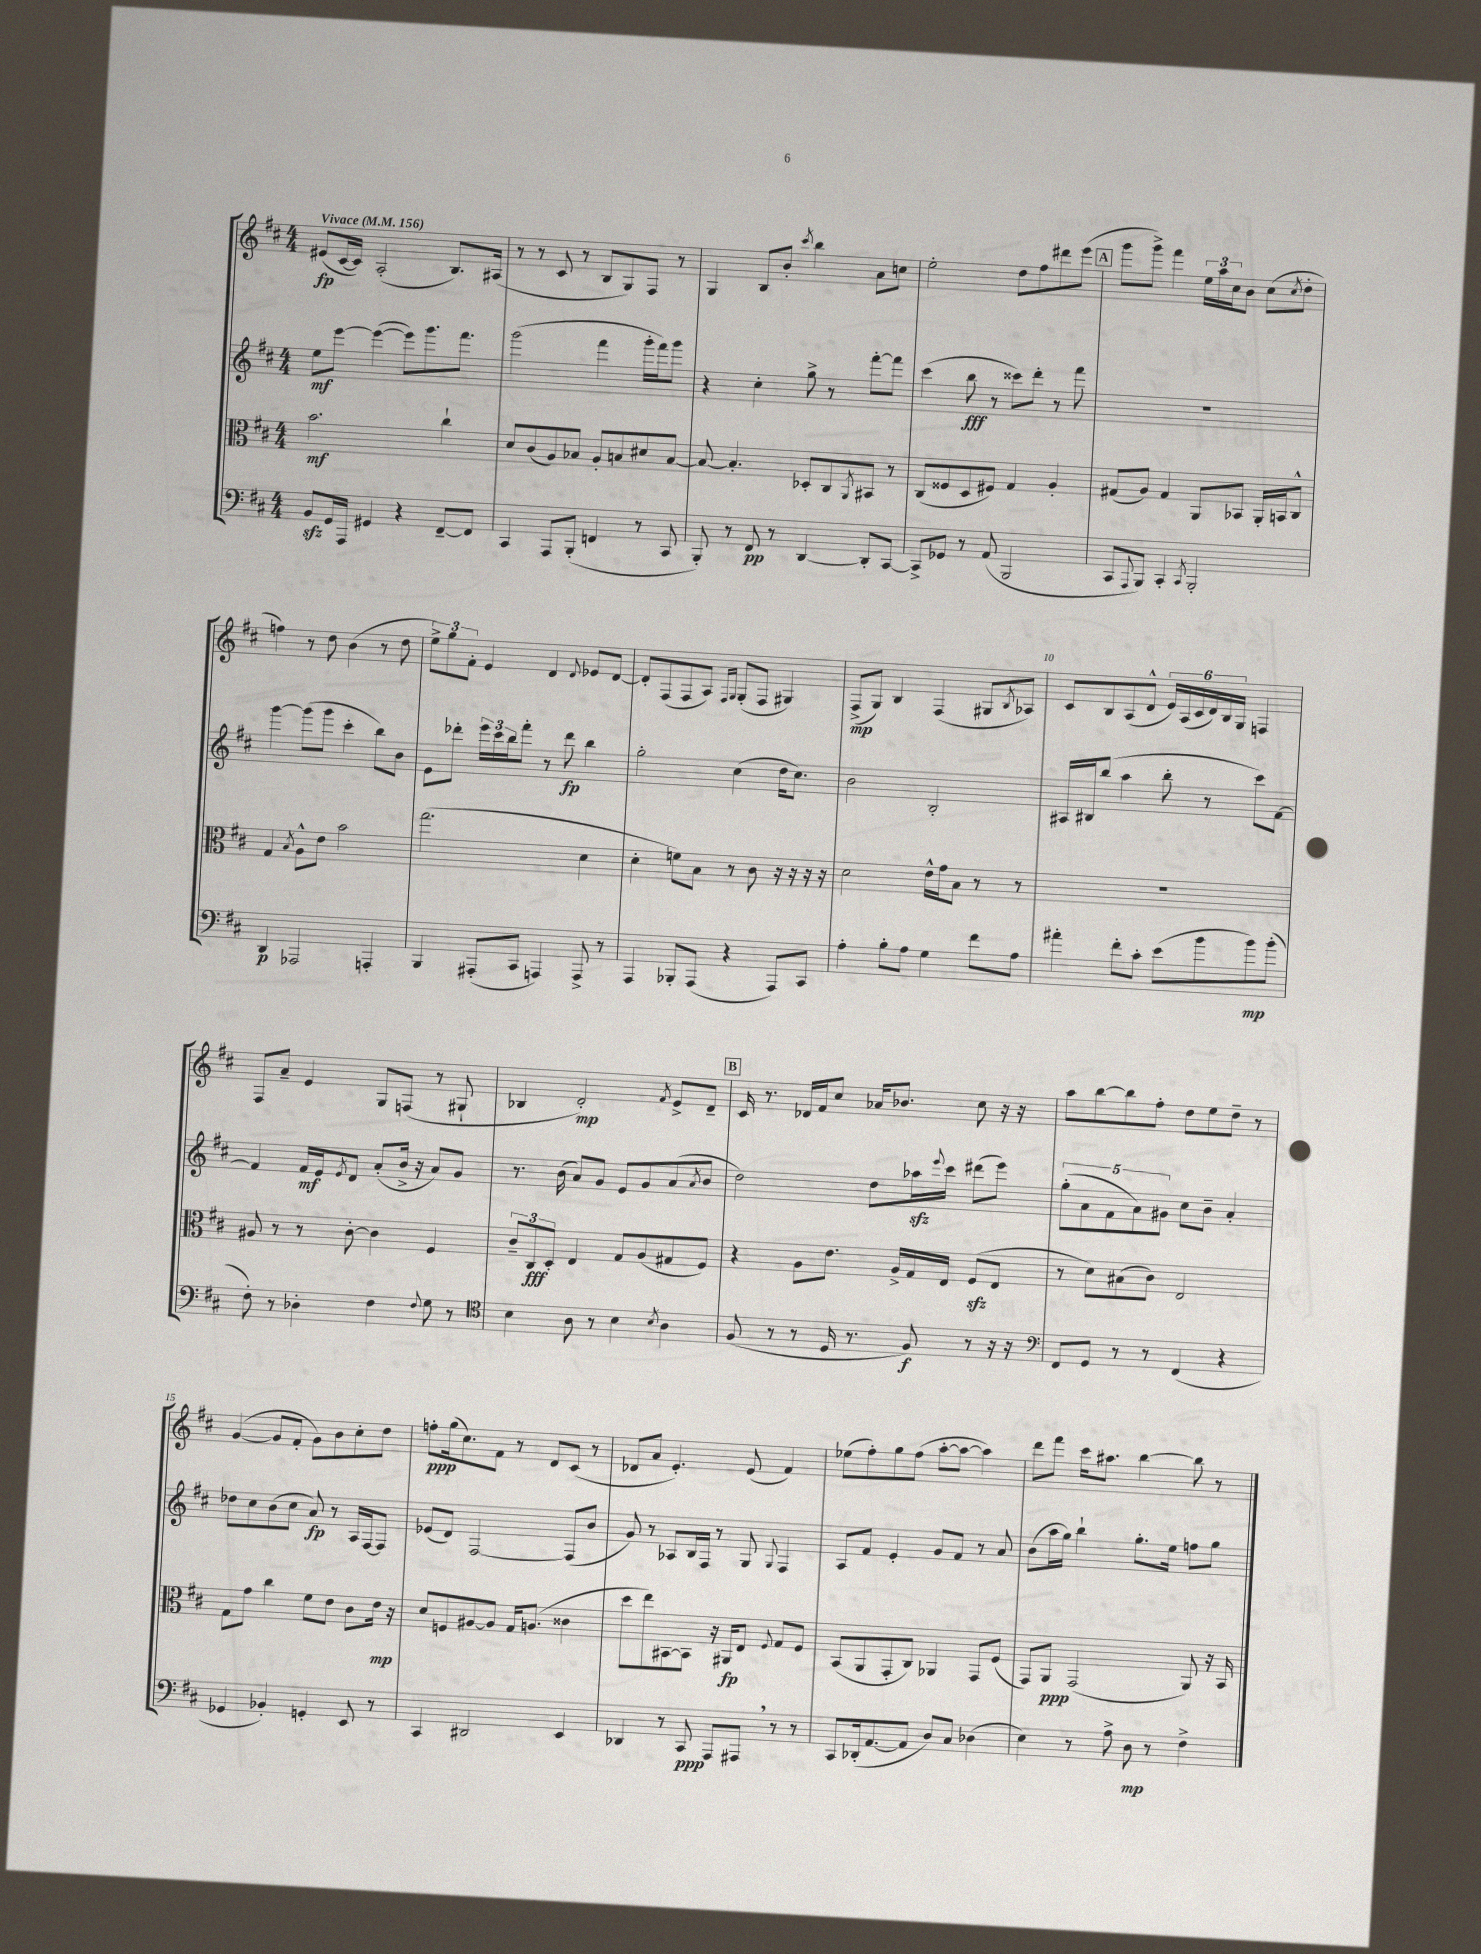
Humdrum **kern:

**kern	**dynam	**kern	**dynam	**kern	**dynam	**kern	**dynam
*part4	*part4	*part3	*part3	*part2	*part2	*part1	*part1
*staff4	*staff4	*staff3	*staff3	*staff2	*staff2	*staff1	*staff1
*clefF4	*	*clefC3	*	*clefG2	*	*clefG2	*
*k[f#c#]	*	*k[f#c#]	*	*k[f#c#]	*	*k[f#c#]	*
*M4/4	*	*M4/4	*	*M4/4	*	*M4/4	*
*MM156	*	*MM156	*	*MM156	*	*MM156	*
=1	=1	=1	=1	=1	=1	=1	=1
!	!	!	!	!	!	!LO:TX:a:B:t=Vivace	!
8BBzz/L	.	2.b\	mf	8ee\L	mf	(8e#X/L	fp
16GG/L	.	.	.	[8eee\J	.	[16c#/L	.
16AAA/JJ	.	.	.	.	.	16c#/JJ])	.
4GG#X/	.	.	.	(4eee\_	.	(2A'/	.
4r	.	.	.	8eee\L])	.	.	.
.	.	.	.	8.ggg\	.	.	.
[8FF#~/L	.	4cc#`\	.	.	.	8.B/L)	.
.	.	.	.	8.fff#\J	.	.	.
8FF#/J]	.	.	.	.	.	.	.
.	.	.	.	.	.	(16A#X/Jk	.
=2	=2	=2	=2	=2	=2	=2	=2
4CC#/	.	8d/L	.	(2ggg\	.	8r	.
.	.	(8c#/	.	.	.	8r	.
8AAA/L	.	8A/)	.	.	.	8c#/	.
(8BBB'/J	.	8B-X/J	.	.	.	8r	.
4FFn/	.	8A'/L	.	4fff#\	.	8B/L	.
.	.	8Bn/	.	.	.	8G/)	.
8r	.	8d#X/	.	16ggg'\LL	.	8F#/J	.
.	.	.	.	16fff#\J)	.	.	.
8CC#/	.	[8B/J	.	8ggg\J	.	8r	.
=3	=3	=3	=3	=3	=3	=3	=3
8BBB'/)	.	8B/_	.	4r	.	4G/	.
8r	.	4.B'/]	.	.	.	.	.
8FF#/	pp	.	.	4cc#'\	.	8B/L	.
8r	.	.	.	.	.	8b'/J	.
.	.	.	.	.	.	8qccc#/	.
[4DD/	.	8D-X'/L	.	8gg^\	.	4bb\	.
.	.	8C#/	.	8r	.	.	.
.	.	8qAA/	.	.	.	.	.
8DD'/L]	.	8BB#X/J	.	[8fff#'\L	.	8a\L	.
[8CC#/J	.	8r	.	8fff#\J]	.	8ccn\J	.
=4	=4	=4	=4	=4	=4	=4	=4
8CC#^/L]	.	(8C#/L	.	(4ccc#\	.	2ee'\	.
8GG-X/J	.	8F##X/	.	.	.	.	.
8r	.	8D/	.	8bb\	fff	.	.
(8AA/	.	8F#X/J)	.	8r	.	.	.
2BBB/	.	4G/	.	8ccc##X\L)	.	8dd\L	.
.	.	.	.	8ddd'\J	.	8ff#\	.
.	.	4A'/	.	8r	.	8ddd#X\	.
.	.	.	.	8fff#\	.	(8eee\J	.
!!LO:REH:place=s1:t=A
=5	=5	=5	=5	=5	=5	=5	=5
8CC#/L	.	(8G#X/L	.	1r	.	8ggg\L	.
8qqAAA/	.	.	.	.	.	.	.
8BBB/J)	.	8A/J)	.	.	.	8ggg^\J)	.
4CC#'/	.	4G#/	.	.	.	4fff#\	.
8qCC#/	.	.	.	.	.	.	.
2BBB'/	.	8AA/L	.	.	.	24ee\LL	.
.	.	.	.	.	.	24aa\	.
.	.	.	.	.	.	24cc#\J	.
.	.	8BB-X/J	.	.	.	8b\J	.
.	.	16AA'/LL	.	.	.	(8cc#\L	.
.	.	16BBn/J	.	.	.	.	.
.	.	.	.	.	.	8qcc#/	.
.	.	8C#^^/J	.	.	.	8dd'\J	.
!!LO:LB:g=z
=6	=6	=6	=6	=6	=6	=6	=6
4DD/	p	4G/	.	[4ggg\	.	4ffn\)	.
.	.	8qB/	.	.	.	.	.
2AAA-X/	.	8A^^\L	.	(8ggg\L]	.	8r	.
.	.	8e\J	.	8ggg\J	.	8dd\	.
.	.	2b\	.	4ccc#'\	.	(4b\	.
4AAAn'/	.	.	.	8bb\L)	.	8r	.
.	.	.	.	8b\J	.	8dd\	.
=7	=7	=7	=7	=7	=7	=7	=7
4BBB/	.	(2.gg\	.	8e\L	.	12ee^\L)	.
.	.	.	.	.	.	12gg\	.
.	.	.	.	8ddd-X'\J	.	.	.
.	.	.	.	.	.	12f#'\J	.
(8AAA#X'/L	.	.	.	24eee\LL	.	4e/	.
.	.	.	.	24ccc#\	.	.	.
.	.	.	.	24bb\J	.	.	.
8CC#/J	.	.	.	8fff#'\J	.	.	.
4AAAn/)	.	.	.	8r	.	4d/	.
.	.	.	.	8ddd-\	fp	.	.
.	.	.	.	.	.	8qqd/	.
8AAA^/	.	4d\	.	4bb\	.	8e-X/L	.
8r	.	.	.	.	.	[8d/J	.
=8	=8	=8	=8	=8	=8	=8	=8
4AAA/	.	4d'\	.	2gg'\	.	8d'/L]	.
.	.	.	.	.	.	(8F#/	.
8BBB-X'/L	.	8fn\L)	.	.	.	8F#/	.
(8AAA/J	.	8B\J	.	.	.	8A/J)	.
.	.	.	.	.	.	16qqF#/LL	.
.	.	.	.	.	.	16qqG/JJ	.
4r	.	8r	.	(4cc#\	.	(8G'/L	.
.	.	8c#\	.	.	.	8F#/J	.
8AAA/L)	.	16r	.	16dd\KL	.	4G#X/)	.
.	.	16r	.	8.cc#\J)	.	.	.
8CC#/J	.	16r	.	.	.	.	.
.	.	16r	.	.	.	.	.
=9	=9	=9	=9	=9	=9	=9	=9
4A'\	.	2d\	.	2b\	.	(8F#^/L	mp
.	.	.	.	.	.	8G/J)	.
8B'\L	.	.	.	.	.	4B/	.
8A\J	.	.	.	.	.	.	.
4G\	.	16e^^\LL	.	2B'/	.	(4F#/	.
.	.	16g\J	.	.	.	.	.
.	.	8B\J	.	.	.	.	.
8f#\L	.	8r	.	.	.	8G#X/L	.
.	.	.	.	.	.	8qB/	.
8A\J	.	8r	.	.	.	8A-X/J)	.
=10	=10	=10	=10	=10	=10	=10	=10
4a#X'\	.	1r	.	16A#X/LL	.	8c#/L	.
.	.	.	.	16B#X/J	.	.	.
.	.	.	.	(8bb/J	.	8B/	.
8f#'\L	.	.	.	4aa\	.	(8A/	.
8c#'\J	.	.	.	.	.	8d^^/J	.
(8e\L	.	.	.	8bb'\	.	24e/LL)	.
.	.	.	.	.	.	(24A/	.
.	.	.	.	.	.	24c#/	.
8b\	.	.	.	8r	.	24d/)	.
.	.	.	.	.	.	24B/	.
.	.	.	.	.	.	24G/JJ	.
8b\)	mp	.	.	8ccc#\L)	.	4Fn/	.
(8b'\J	.	.	.	[8f#\J	.	.	.
!!LO:LB:g=z
=11	=11	=11	=11	=11	=11	=11	=11
8F#'\)	.	8A#X/	.	4f#/]	.	8F#/L	.
8r	.	8r	.	.	.	8a~/J	.
4D-X'\	.	8r	.	16f#/LL	mf	4e/	.
.	.	.	.	16e/J	.	.	.
.	.	.	.	8qe/	.	.	.
.	.	[8c#'\	.	8d/J	.	.	.
4F#\	.	4c#\]	.	(8a'/L	.	8G/L	.
.	.	.	.	16b^/Jk	.	(8Fn/J	.
.	.	.	.	16r	.	.	.
8qqF#/	.	.	.	.	.	.	.
8G\	.	4F#/	.	8a/L)	.	8r	.
8r	.	.	.	8g/J	.	8G#X`/	.
=12	=12	=12	=12	=12	=12	=12	=12
*clefC4	*	*	*	*	*	*	*
4B\	.	12c#~/L	.	8.r	.	4B-X/	.
.	.	12C#/	fff	.	.	.	.
.	.	12D'/J	.	.	.	.	.
.	.	.	.	(16b\	.	.	.
8A\	.	4E/	.	8a/L)	.	2d'/)	mp
8r	.	.	.	8g/J	.	.	.
4B\	.	8G/L	.	8e/L	.	.	.
.	.	(8A/	.	8g/	.	.	.
8qB/	.	.	.	.	.	8qf#/	.
4A\	.	8G#X/	.	(8a/	.	8e^/L	.
.	.	.	.	8qa/	.	.	.
.	.	8F#/J)	.	8b/J	.	8d~/J	.
!!LO:REH:place=s1:t=B
=13	=13	=13	=13	=13	=13	=13	=13
(8F#/	.	4r	.	2dd\)	.	16c#/	.
.	.	.	.	.	.	8.r	.
8r	.	.	.	.	.	.	.
8r	.	8A\L	.	.	.	16d-X/LL	.
.	.	.	.	.	.	16f#/J	.
16D/	.	8.e\J	.	.	.	8cc#/J	.
8.r	.	.	.	.	.	.	.
.	.	.	.	8dd\L	.	16a-X/KL	.
.	.	16A^/LL	.	.	.	8.b-X/J	.
8F#/)	f	16G/	.	16aa-Xzz\L	.	.	.
.	.	.	.	8qqeee/	.	.	.
.	.	16E/JJ	.	16ccc#\JJ	.	.	.
8r	.	(8F#zz/L	.	(8ddd#X\L	.	8cc#\	.
16r	.	8E/J	.	8eee\J)	.	16r	.
16r	.	.	.	.	.	16r	.
=14	=14	=14	=14	=14	=14	=14	=14
*clefF4	*	*	*	*	*	*	*
8FF#/L	.	8r	.	(10gg'\L	.	8aa\L	.
.	.	.	.	10a\	.	.	.
8GG/J	.	8d\L)	.	.	.	[8bb\	.
.	.	.	.	10f#\	.	.	.
8r	.	(8B#X\	.	.	.	8bb\]	.
.	.	.	.	10a\)	.	.	.
8r	.	8c#\J)	.	.	.	8ff#'\J	.
.	.	.	.	10g#X\J	.	.	.
(4FF#/	.	2E/	.	8cc#\L	.	8dd\L	.
.	.	.	.	8b~\J	.	8ee\	.
4r	.	.	.	4a'/	.	8dd~\J	.
.	.	.	.	.	.	8r	.
!!LO:LB:g=z
=15	=15	=15	=15	=15	=15	=15	=15
4GG-X/	.	8G\L	.	8dd-X\L	.	([4g/	.
.	.	8g\J	.	8cc#\	.	.	.
4BB-X'/)	.	4cc#\	.	(8b\	.	8g/L]	.
.	.	.	.	8cc#\J	.	8f#'/J	.
4GGn'/	.	8f#\L	.	8a/)	fp	8g\L)	.
.	.	8e\J	.	8r	.	8b\	.
8EE/	.	8c#\L	.	16A/LL	.	8cc#'\	.
.	.	.	.	[16F#/J	.	.	.
8r	.	16e\Jk	mp	8F#/J]	.	8dd\J	.
.	.	16r	.	.	.	.	.
=16	=16	=16	=16	=16	=16	=16	=16
4CC#/	.	8d/L	.	(8e-X/L	.	8ffn'\L	ppp
.	.	8Fn/	.	8d/J)	.	(16gg\k	.
.	.	.	.	.	.	8.cc#\)	.
2DD#X/	.	[8A#X/	.	[2F#/	.	.	.
.	.	8A#/J]	.	.	.	8f#\J	.
.	.	16G/KL	.	.	.	8r	.
.	.	(8.An/J	.	.	.	.	.
.	.	.	.	.	.	8d/L	.
4EE/	.	4c##X\	.	(8F#/L]	.	(8c#/J	.
.	.	.	.	8b/J	.	8r	.
=17	=17	=17	=17	=17	=17	=17	=17
4DD-X/	.	8dd\L	.	8g/)	.	8d-X/L	.
.	.	8ee\)	.	8r	.	8a/J	.
8r	.	[8BB#X\	.	8A-X/L	.	4.e'/)	.
8CC#/	ppp	8BB#\J]	.	16B/L	.	.	.
.	.	.	.	16F#/JJ	.	.	.
8AAA/L	.	16r	.	8r	.	.	.
.	.	16AA#X/KL	fp	.	.	.	.
8AAA#X,/J	.	8E/J	.	8G/	.	(8e/	.
.	.	8qqF#/	.	8qqG/	.	.	.
8r	.	8G/L	.	4F#/	.	4f#/)	.
8r	.	8F#/J	.	.	.	.	.
=18	=18	=18	=18	=18	=18	=18	=18
8CC#/L	.	(8BB/L	.	8A/L	.	(8ee-X\L	.
(16DD-X'/k	.	8AA/	.	8f#/J	.	8ff#'\)	.
[8.AA/	.	.	.	.	.	.	.
.	.	8GG'/	.	4e'/	.	8gg\	.
8AA/J]	.	8C#/J)	.	.	.	(8ff#\J	.
8D/L)	.	4AA-X/	.	8g/L	.	[8aa'\L	.
8C#/J	.	.	.	8f#/J	.	8aa\J_	.
(4D-X\	.	8GG/L	.	8r	.	4aa\])	.
.	.	(8F#/J	.	8a/	.	.	.
=19	=19	=19	=19	=19	=19	=19	=19
4E\)	.	8GG/L)	.	(8b\L	.	8ddd\L	.
.	.	8AA/J	ppp	16aa\L	.	8fff#\J	.
.	.	.	.	16gg\JJ)	.	.	.
8r	.	(2GG/	.	4bb`\	.	16ccc#\KL	.
.	.	.	.	.	.	8.aa#X\J	.
8A^\	.	.	.	.	.	.	.
8D\	mp	.	.	8.gg'\L	.	[4bb\	.
8r	.	.	.	.	.	.	.
.	.	.	.	16ee\Jk	.	.	.
4F#^\	.	8AA/)	.	8ffn\L	.	8bb\]	.
.	.	16r	.	8gg\J	.	8r	.
.	.	16BB/	.	.	.	.	.
==	==	==	==	==	==	==	==
*-	*-	*-	*-	*-	*-	*-	*-
